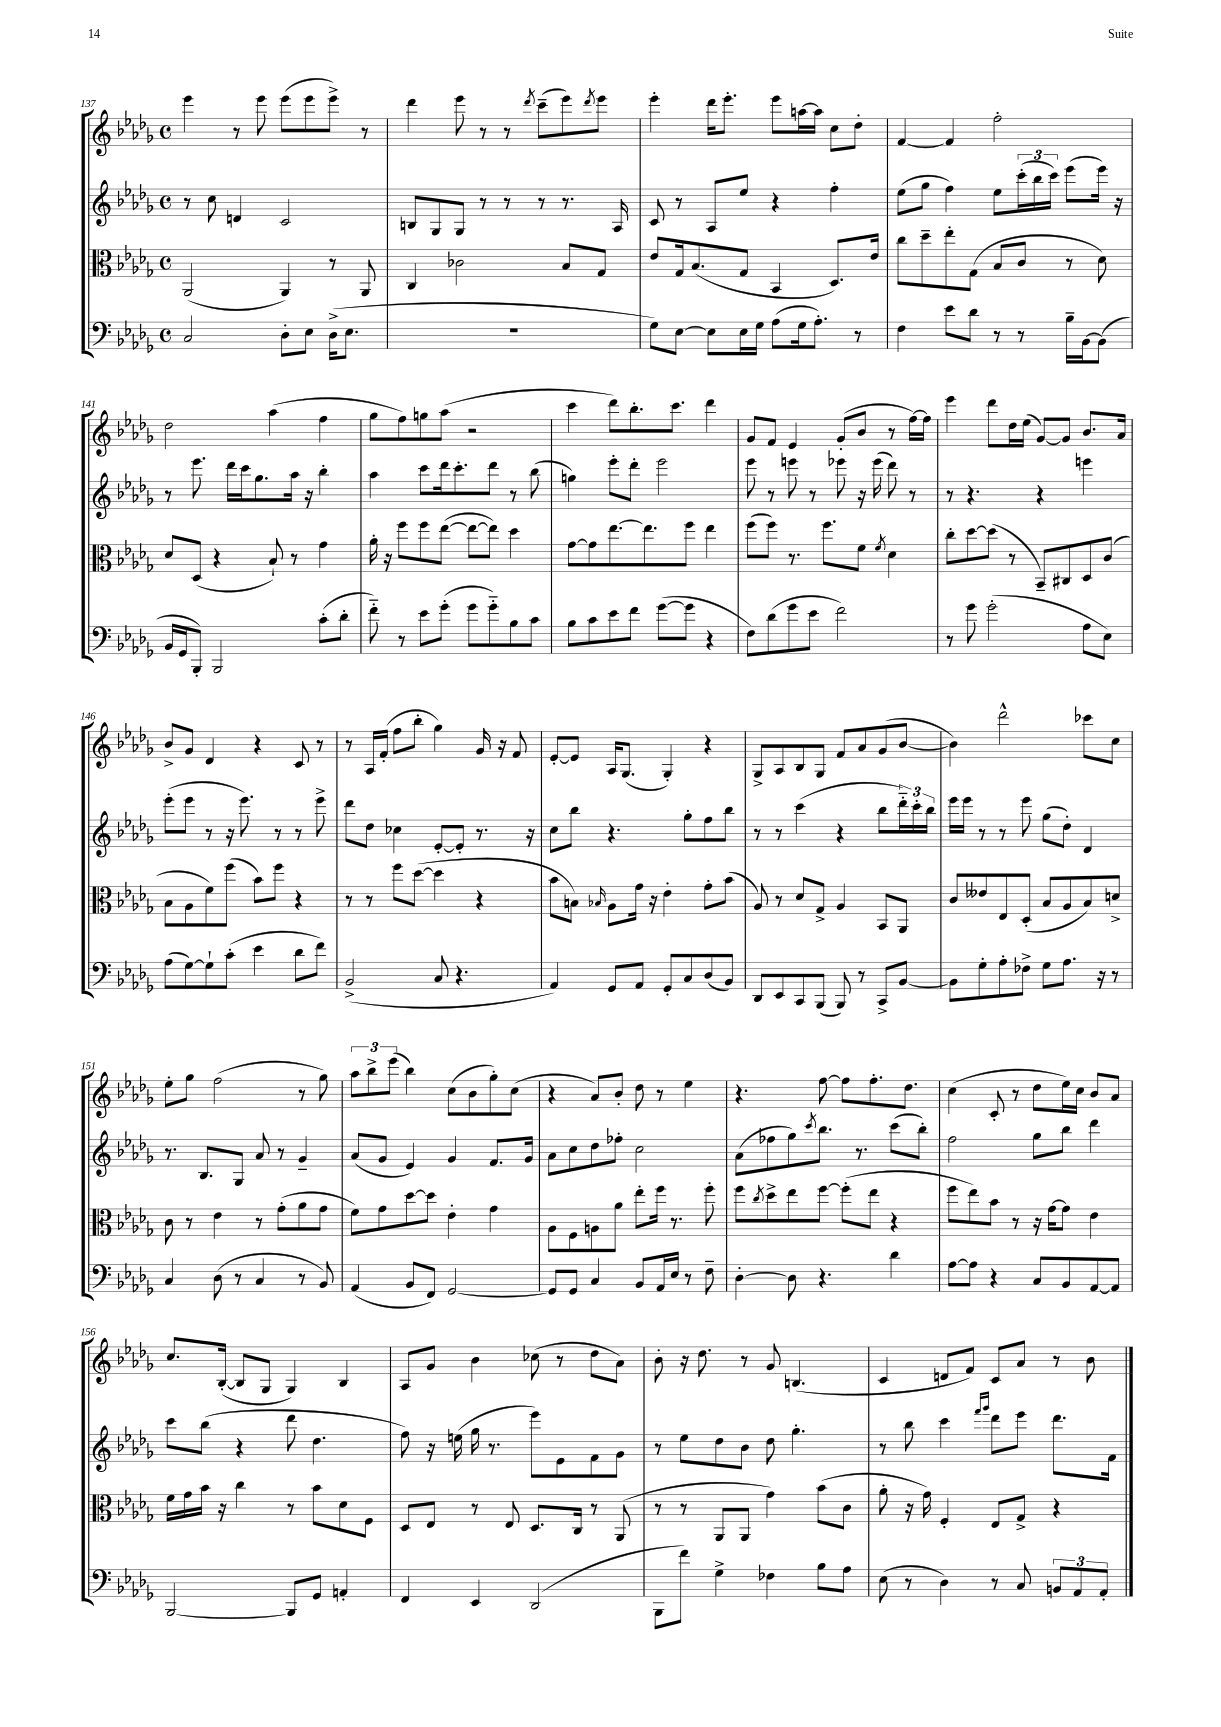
<<
\new StaffGroup <<
\new Staff = "s0" {
    \clef treble \key des \major \defaultTimeSignature \time 4/4
    ees'''4 r8 ees'''8 ees'''8( ees'''8 ees'''8->) r8 |
    des'''4 ees'''8 r8 r8 \acciaccatura { des'''8 } c'''8--( ees'''8) \acciaccatura { des'''8 } ees'''8 |
    ees'''4-. des'''16 ees'''8.-. ees'''8 a''16~ a''16 c''8 des''8-. |
    f'4~ f'4 f''2-. |
    des''2 aes''4( f''4 |
    ges''8 f''8) g''8 aes''8( r2 |
    c'''4 des'''8) bes''8.-. c'''8. des'''4 |
    ges'8 f'8 ees'4 ges'8-.( bes'8 r8 f''16~) f''16 |
    ees'''4 des'''8 des''16 ees''16( ges'8~) ges'8 bes'8. aes'16 |
    bes'8-> ges'8 des'4 r4 c'8 r8 |
    r8 aes16 f'16-.( f''8 bes''8-. ges''4) ges'16 r16 f'8 |
    ees'8~-. ees'8 aes16 ges8.( ges4-.) r4 |
    ges8-> aes8 bes8 ges8 f'8 aes'8 ges'8( bes'8~ |
    bes'4) des'''2-^ ces'''8 c''8 |
    ees''8-. ges''8 f''2( r8 ges''8) |
    \tuplet 3/2 { aes''8 bes''8-> ees'''8( } bes''4) c''8( bes'8 ges''8-.) c''8( |
    r4 aes'8) bes'8-. des''8 r8 ees''4 |
    r4. f''8~ f''8 f''8.-. des''8. |
    c''4( c'8-. r8 des''8 ees''16) c''16 bes'8 aes'8 |
    c''8. bes16~-.( bes8 ges8 ges4) bes4 |
    aes8 ges'8 bes'4 ces''8( r8 des''8 aes'8) |
    bes'8-. r16 des''8. r8 ges'8 b4.( |
    c'4 d'8 f'8) c'8 aes'8 r8 bes'8 \bar "|." |
}
\new Staff = "s1" {
    \clef treble \key des \major \defaultTimeSignature \time 4/4
    r8 c''8 d'4 c'2 |
    b8 ges8 ges8 r8 r8 r8 r8. aes16 |
    c'8 r8 aes8 ees''8 r4 f''4-. |
    ees''8( ges''8 f''4) ees''8 \tuplet 3/2 { c'''16-.( bes''16 c'''16) } ees'''8( ees'''16) r16 |
    r8 ees'''8. des'''16 c'''16 ges''8. aes''16 r16 bes''4-. |
    aes''4 c'''8 des'''16 c'''8.-. des'''8 r8 bes''8( |
    g''4) ees'''8-. des'''8-. ees'''2 |
    ees'''8 r8 e'''8 r8 ees'''8 r16 ees'''16( des'''8) r8 |
    r8 r4. r4 e'''4 |
    ees'''8-.( ees'''8 r8 r16 ees'''8.) r8 r8 ees'''8-> |
    des'''8 des''8 ces''4 ees'8~-. ees'8-. r8. r16 |
    c''8 bes''8 r4. ges''8-. f''8 bes''8 |
    r8 r8 c'''4( r4 bes''8 \tuplet 3/2 { des'''16-_) c'''16-. bes''16 } |
    ees'''16 ees'''16 r8 r8 ees'''8 ges''8( des''8-.) des'4 |
    r8. bes8. ges8 aes'8 r8 ges'4-- |
    aes'8( ges'8 ees'4) ges'4 f'8. ges'16 |
    aes'8 c''8 des''8 fes''8-. c''2 |
    aes'8( fes''8 ges''8) \acciaccatura { c'''8 } bes''8. r8. c'''8( bes''8-.) |
    f''2 ges''8 bes''8 des'''4 |
    c'''8 bes''8( r4 des'''8 des''4. |
    f''8) r16 e''16( ges''16 r8. ees'''8) ees'8 f'8 ges'8 |
    r8 ees''8 des''8 bes'8 des''8 ges''4.-. |
    r8 bes''8 c'''4 \grace { f'''16 ges'''16 } des'''8 ees'''8 des'''8. f'16 \bar "|." |
}
\new Staff = "s2" {
    \clef alto \key des \major \defaultTimeSignature \time 4/4
    aes,2( aes,4) r8 aes,8 |
    c4 ces'2 bes8 ges8 |
    ees'8 ges16 bes8.( ges8 bes,4 des8.) ees'16 |
    c''8 des''8-- ees''8-. ges8( bes8 c'8 r8 des'8) |
    des'8 des8( r4 bes8-!) r8 ges'4 |
    aes'16-. r16 f''8 f''8 ees''8~( ees''8~ ees''8) des''4 |
    ges'8~ ges'8 ees''8.~ ees''8. f''8 ees''4 |
    f''8( f''8) r8. f''8. f'8 \acciaccatura { f'8 } des'4 |
    c''8-. des''8~ des''8( r8 bes,8--) cis8 des8 c'8( |
    bes8 aes8 f'8) f''8( bes'8) f''8 r4 |
    r8 r8 f''8 des''8~( des''4 r4 |
    bes'8 b8) \grace { bes16 } aes8 ges'16 r16 ees'4-. ges'8-. bes'8( |
    aes8) r8 des'8 ges8-> aes4 bes,8 aes,8 |
    c'8 eeses'8 ees8 des8-.( bes8 aes8 bes8) d'8-> |
    c'8 r8 ees'4 r8 ges'8-.( aes'8 ges'8 |
    f'8) ges'8 des''8~ des''8 ees'4-. ges'4 |
    aes8 f8 a8 aes'8 ees''8-. f''16 r8. f''8-. |
    f''8 \acciaccatura { c''8 } des''8-> ees''8 f''8~ f''8-.( ees''8 r4 |
    f''8 ees''8) bes'8 r8 r16 ges'16~ ges'8 ees'4 |
    f'16 ges'16 bes'16 r16 c''4 r8 bes'8 des'8 f8 |
    des8 ees8 r8 ees8 des8. c16 r8 aes,8( |
    r8 r8 aes,8 aes,8 ges'4) bes'8( c'8 |
    aes'8-. r16 ges'16) f4-. ees8 ges8-> r4 \bar "|." |
}
\new Staff = "s3" {
    \clef bass \key des \major \defaultTimeSignature \time 4/4
    c2 des8-. ees8 des16->( ees8. |
    R1 |
    ges8) ees8~ ees8 ees16 ges16 aes8( ges16 aes8.-.) r8 |
    f4 ees'8 des'8 r8 r8 bes16-- bes,16~ bes,8( |
    bes,16 ges,16 bes,,8-.) bes,,2 c'8-.( des'8-. |
    f'8-_) r8 ees'8 ges'8-.( ges'8 ges'8-_) bes8 c'8 |
    bes8 c'8 ees'8 f'8 ges'8~( ges'8 r4 |
    f8) des'8( ges'8 ees'8 f'2) |
    r8 ges'8 ges'2-.( aes8 ees8) |
    aes8( ges8~) ges8-! c'8-.( ees'4 des'8 f'8) |
    bes,2->( c8 r4. |
    aes,4) ges,8 aes,8 ges,8-. c8 des8( bes,8) |
    des,8 ees,8 c,8 bes,,8( bes,,8) r8 c,8-> bes,8~ |
    bes,8 ges8-. aes8-. fes8-> ges8 aes8. r16 r8 |
    c4 des8( r8 c4 r8 bes,8) |
    aes,4( bes,8 f,8) ges,2~ |
    ges,8 ges,8 c4 bes,8 aes,16 ees16 r8 f8-- |
    des4~-. des8 r4. des'4 |
    aes8~ aes8 r4 c8 bes,8 aes,8~ aes,8 |
    bes,,2~ bes,,8 ges,8 a,4-. |
    f,4 ees,4 des,2( |
    bes,,8 f'8) ges4-> fes4 bes8 aes8 |
    ees8( r8 des4) r8 c8 \tuplet 3/2 { b,8 aes,8 aes,8-. } \bar "|." |
}
>>
>>
\layout { \context { \Score currentBarNumber = #137 } }
